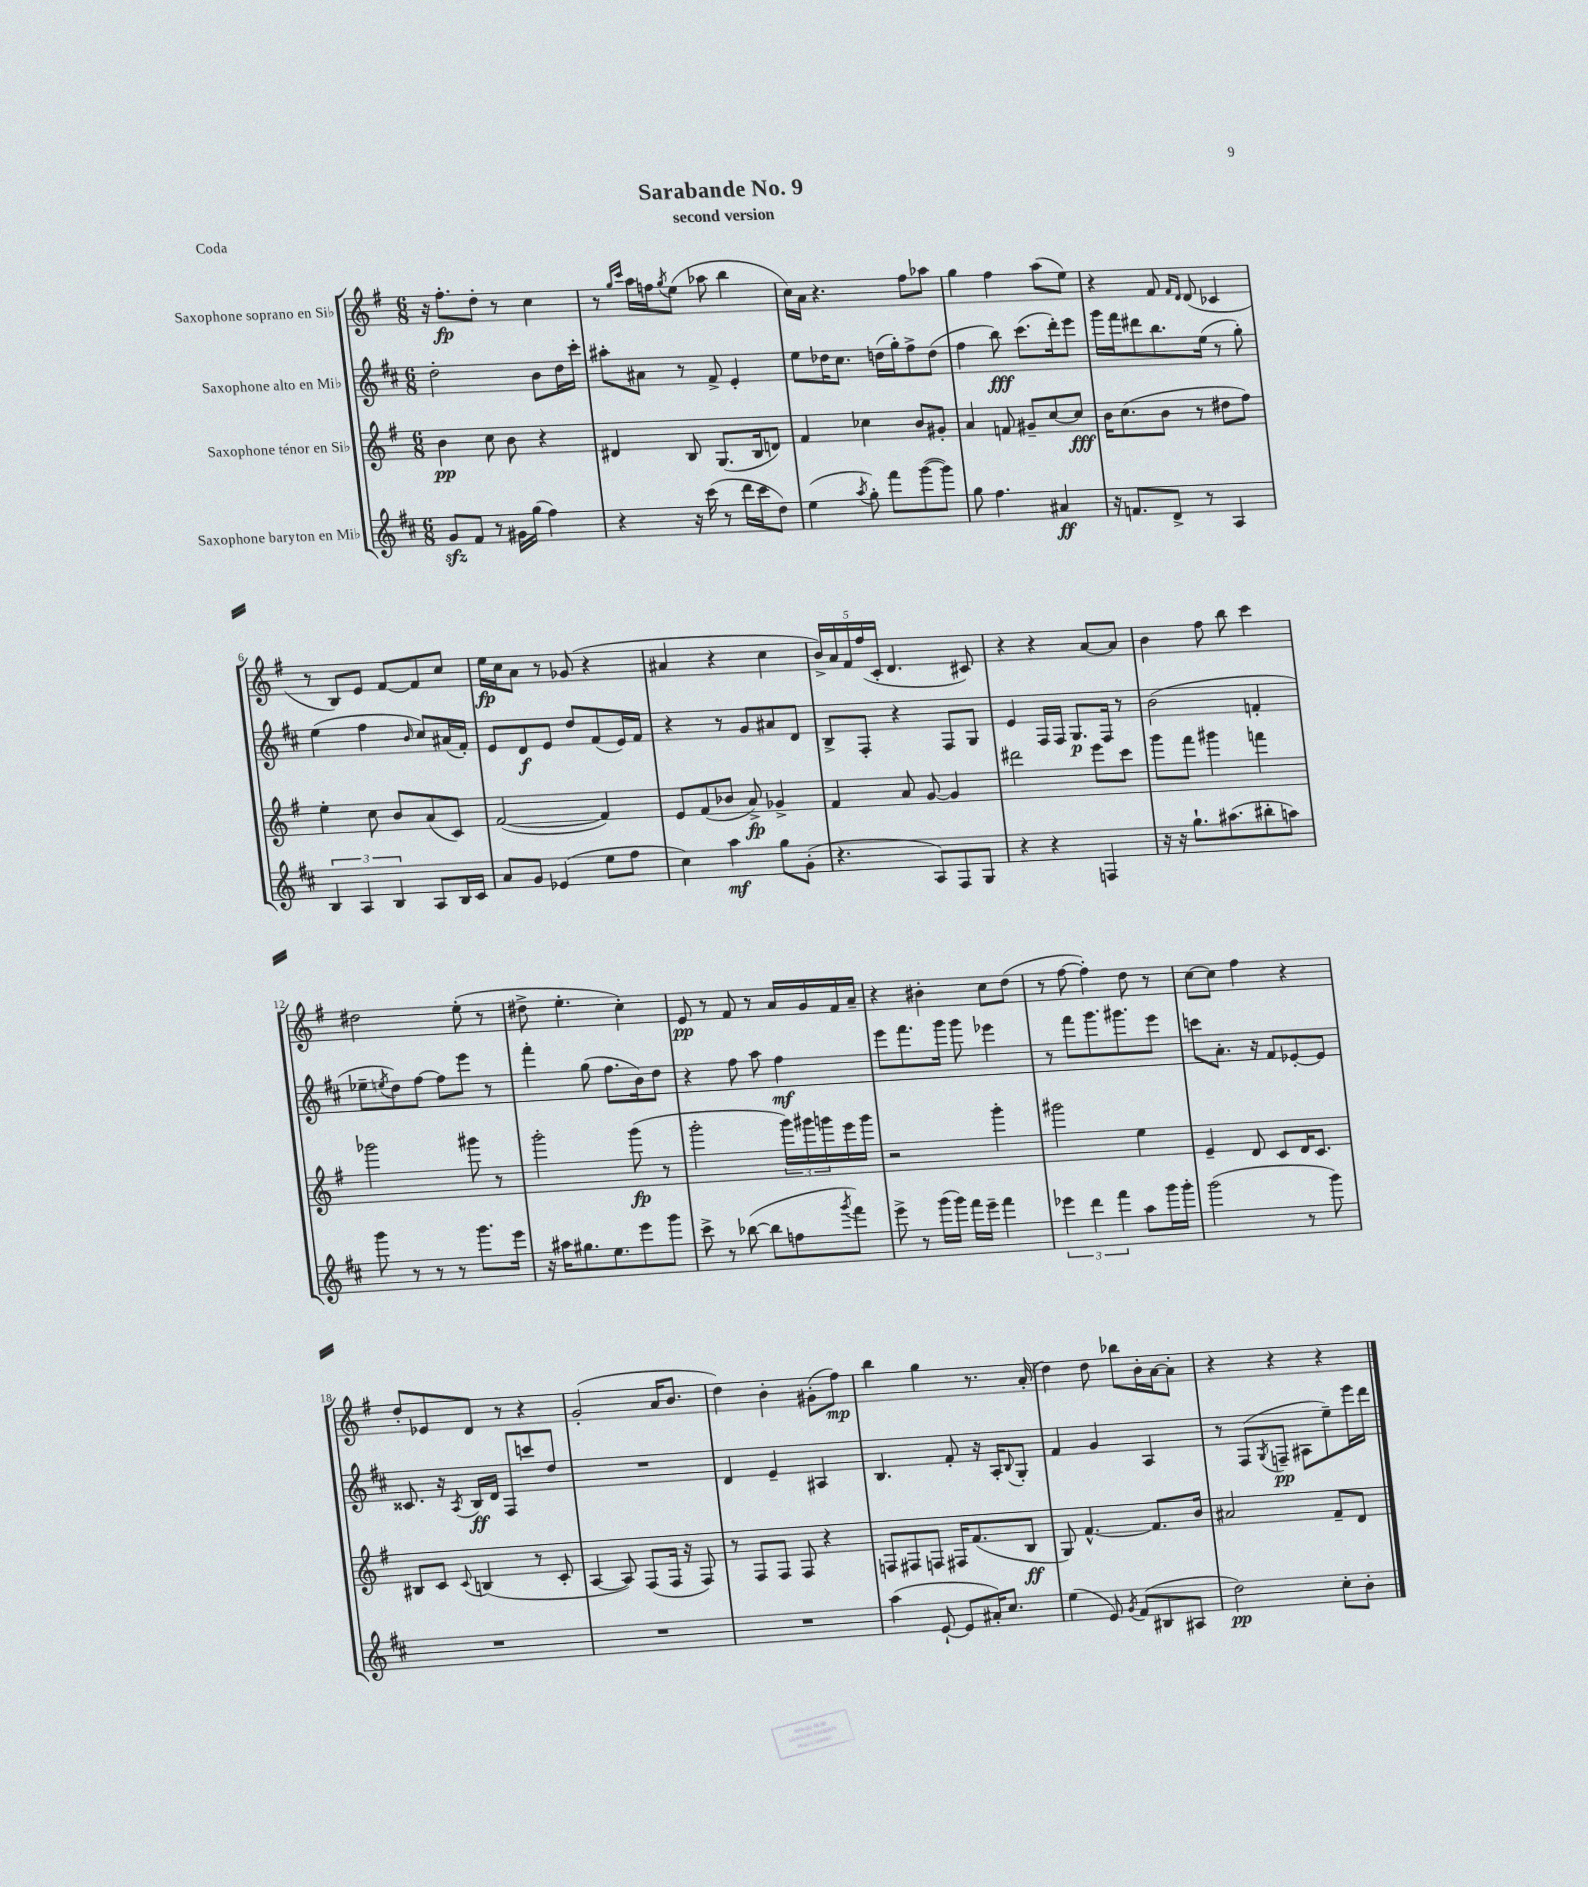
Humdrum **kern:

**kern	**kern	**kern	**kern
*staff4	*staff3	*staff2	*staff1
*clefG2	*clefG2	*clefG2	*clefG2
*k[f#c#]	*k[f#]	*k[f#c#]	*k[f#]
*M6/8	*M6/8	*M6/8	*M6/8
8g/L	4b\	2dd'\	16r
.	.	.	8.ff#'\L
8f#/J	.	.	.
8r	8cc\	.	8dd'\J
16g#\LL	8b\	.	8r
(16gg\JJ	.	.	.
4ff#\)	4r	8b\L	4cc\
.	.	16dd\L	.
.	.	16ccc#'\JJ	.
=	=	=	=
4r	4d#/	8aa#'\L	8r
.	.	.	16qqgg/LL
.	.	.	16qqccc/JJ
.	.	8a#\J	16aa\LL
.	.	.	16ff\J
.	.	.	8qgg/
16r	8B/	8r	(8ee\J
(16ccc#\	.	.	.
8r	(8.G/L	8f#^/	8aa-\
16ddd\LL	.	4e'/	4bb\
16ccc#\J	16B/k	.	.
8dd\J)	8d/J)	.	.
=	=	=	=
(4ee\	4f#/	8ee\L	16cc\LL)
.	.	.	16a\JJ
.	.	16dd-\K	4.r
.	.	8.cc#\J	.
8qaa/	.	.	.
8gg'\)	4cc-\	.	.
8fff#\L	.	(16dd\LL	.
.	.	16gg'\J)	.
([8ggg\	8b/L	8ff#^\	8ff#\L
8ggg\]J)	8g#'/J	(8dd\J	8aa-\J
=	=	=	=
8gg\	4a/	4ff#\	4gg\
4.ff#\	.	.	.
.	8f/	8bb\)	4ff#\
.	8g#~/L	(8.ccc#\L	.
4a#/	[8cc/	.	(8aa\L
.	.	16ddd'\k)	.
.	8cc/]J	8eee\J	8ee\J)
=	=	=	=
16r	16b\LK	16ggg\LL	4r
8.f/L	(8.cc\	16fff#\J	.
.	.	8ddd#\	.
8d^/J	8b\J	8.bb\	8f#/
.	.	.	16qqf#/LL
.	.	.	16qqd/JJ
8r	8r	.	(8d/
.	.	(16ee\Jk	.
4A/	8dd#\L	8r	4c-/
.	8ff#\J)	8gg'\)	.
=	=	=	=
6B/	4ee'\	(4ee\	8r
.	.	.	8B/L)
6A/	.	.	.
.	8cc\	4ff#\	8e/J
6B/	.	.	.
.	8b/L	.	[8f#/L
.	.	16qqb/	.
8A/L	(8a/	8cc#/L)	8f#/]
16B/L	8c/J)	(16a#/L	8cc/J
16c#/JJ	.	16f#'/JJ)	.
=	=	=	=
8a/L	([2f#/	8e/L	16ee\LL
.	.	.	16cc\J
8g/J	.	8d/	8a\J
(4e-/	.	8e/J	8r
.	.	8dd/L	(8g-/
8ee\L	4f#/])	(8f#/	4r
8ff#\J	.	16e/L)	.
.	.	16f#/JJ	.
=	=	=	=
4cc#\)	8e/L	4r	4a#/
.	(8f#/	.	.
4aa\	8b-/J	8r	4r
.	8a^/)	8g/L	.
8gg\L	4g-^/	8a#/	4cc\
(8g'\J	.	8d/J	.
=	=	=	=
4.r	4f#/	8B^/L	20b^/LL)
.	.	.	20a/
.	.	.	20f#/
.	.	8F#'/J	.
.	.	.	(20ff#/
.	.	.	20c'/JJ
.	8a/	4r	4.d/
8A/L)	[8g/	.	.
8F#/	4g/]	8F#/L	.
8G/J	.	8G/J	8c#/)
=	=	=	=
4r	2ddd#\	4e/	4r
4r	.	16F#/LL	4r
.	.	16F#/JJ	.
.	.	8.G/L	.
4F/	8eee\L	.	[8a/L
.	.	16F#/Jk	.
.	8ccc\J	8r	8a/]J
=	=	=	=
16r	8ggg\L	(2b\	4b\
16r	.	.	.
8.gg`\L	8fff#\J	.	.
.	4ggg#\	.	8ff#\
(8.aa#\	.	.	.
.	.	.	8bb\
8bb#'\	4fff\	4f'/	4ccc\
8aa\J)	.	.	.
=	=	=	=
8ggg\	2ggg-\	8ee-~\L	2dd#\
.	.	8qee/	.
8r	.	8dd\)	.
8r	.	[8ff#\J	.
8r	.	8ff#\]L	.
8.ggg\L	8ggg#\	8eee\J	(8ee'\
.	8r	8r	8r
16eee\Jk	.	.	.
=	=	=	=
16r	2ggg'\	4fff#'\	8dd#^\
16aa#\LK	.	.	.
8.gg#\	.	.	4.ee'\
.	.	(8gg\	.
8.ee\	.	.	.
.	.	8.ff#\L	.
8eee\	(8ggg\	.	4cc'\)
.	.	16b\k)	.
8ggg\J	8r	8dd\J	.
=	=	=	=
8ccc#^\	2ggg'\	4r	8e/
8r	.	.	8r
([8bb-\	.	8ff#\	8f#/
8bb-\]L	.	8aa\	8r
8ff\	24ggg\LL)	4ff#\	16a/LL
.	24ggg#\	.	.
.	.	.	16g/
.	24ggg\	.	.
8qggg/	.	.	.
8fff#\J)	16eee\	.	16f#/
.	16ggg\JJ	.	16a~/JJ
=	=	=	=
8eee^\	2r	8eee\L	4r
8r	.	8.fff#\	.
(16ggg\LL	.	.	4b#'\
16ggg\JJ)	.	16ggg\Jk	.
16fff#\LL	.	8ggg\	.
16eee~\JJ	.	.	.
4fff#\	4ggg'\	4eee-\	8cc\L
.	.	.	(8dd\J
=	=	=	=
6eee-\	2ggg#\	8r	8r
.	.	8fff#\L	[8ff#\
6ddd\	.	.	.
.	.	8.ggg\	4ff#'\])
6fff#\	.	.	.
.	.	8.ggg#\	.
8aa\L	4ee\	.	8dd\
16ggg\L	.	8eee\J	8r
16ggg'\JJ	.	.	.
=	=	=	=
(2ggg\	4e~/	8ccc\L	[8cc\L
.	.	8.a'\J	8cc\]J
.	8d/	.	4ff#\
.	.	16r	.
.	8c/L	8f#/L	.
8r	16d/K	[8e-'/	4r
.	8.c/J	.	.
8ggg\)	.	8e-/]J	.
=	=	=	=
2.r	8B#/L	8.c##/	8dd'/L
.	8c/J	.	8e-/
.	.	16r	.
.	8qqc/	8qA/	.
.	(4B/	16B/LL	8d/J
.	.	16d/JJ	.
.	.	8F#/L	8r
.	8r	8ccc/	4r
.	8c'/	8dd/J	.
=	=	=	=
2.r	[4A/	2.r	(2g'/
.	8A/])	.	.
.	(8F#/L	.	.
.	16F#/Jk	.	16a/LK
.	16r	.	8.b/J
.	8F#/)	.	.
=	=	=	=
2.r	8r	4d/	4dd\)
.	8F#/L	.	.
.	8F#/J	4e~/	4b'\
.	8F#/	.	.
.	4r	4A#/	(8g#'\L
.	.	.	8ff#\J)
=	=	=	=
(4aa\	8F/L	4.B/	4bb\
.	8F#/	.	.
[8e`/	8F/J	.	4gg\
8e/]L	16F#/LK	8f#'/	.
.	(8.f#/	.	.
16a#'/K)	.	16r	8.r
8.cc#/J	.	16A'/LK	.
.	.	8qqB/	.
.	8B/J	8G'/J	.
.	.	.	(16a'/
=	=	=	=
(4ee\	8G/)	4f#/	4dd\)
.	[4.f#^^/	.	.
8e/)	.	4g/	8dd\
8qg/	.	.	.
(8f#/L	.	.	8bb-\L
8B#/	8.f#/]L	4A/	16b'\L
.	.	.	[16a\J
8A#/J	.	.	8a'\]J
.	16b/Jk	.	.
=	=	=	=
2dd\)	2a#/	8r	4r
.	.	(8F#/L	.
.	.	8qG/	.
.	.	8F~/J	4r
.	.	8A#\L	.
8cc#'\L	8f#~/L	8ee~\)	4r
8b'\J	8d/J	16eee\L	.
.	.	16ddd\JJ	.
==	==	==	==
*-	*-	*-	*-
